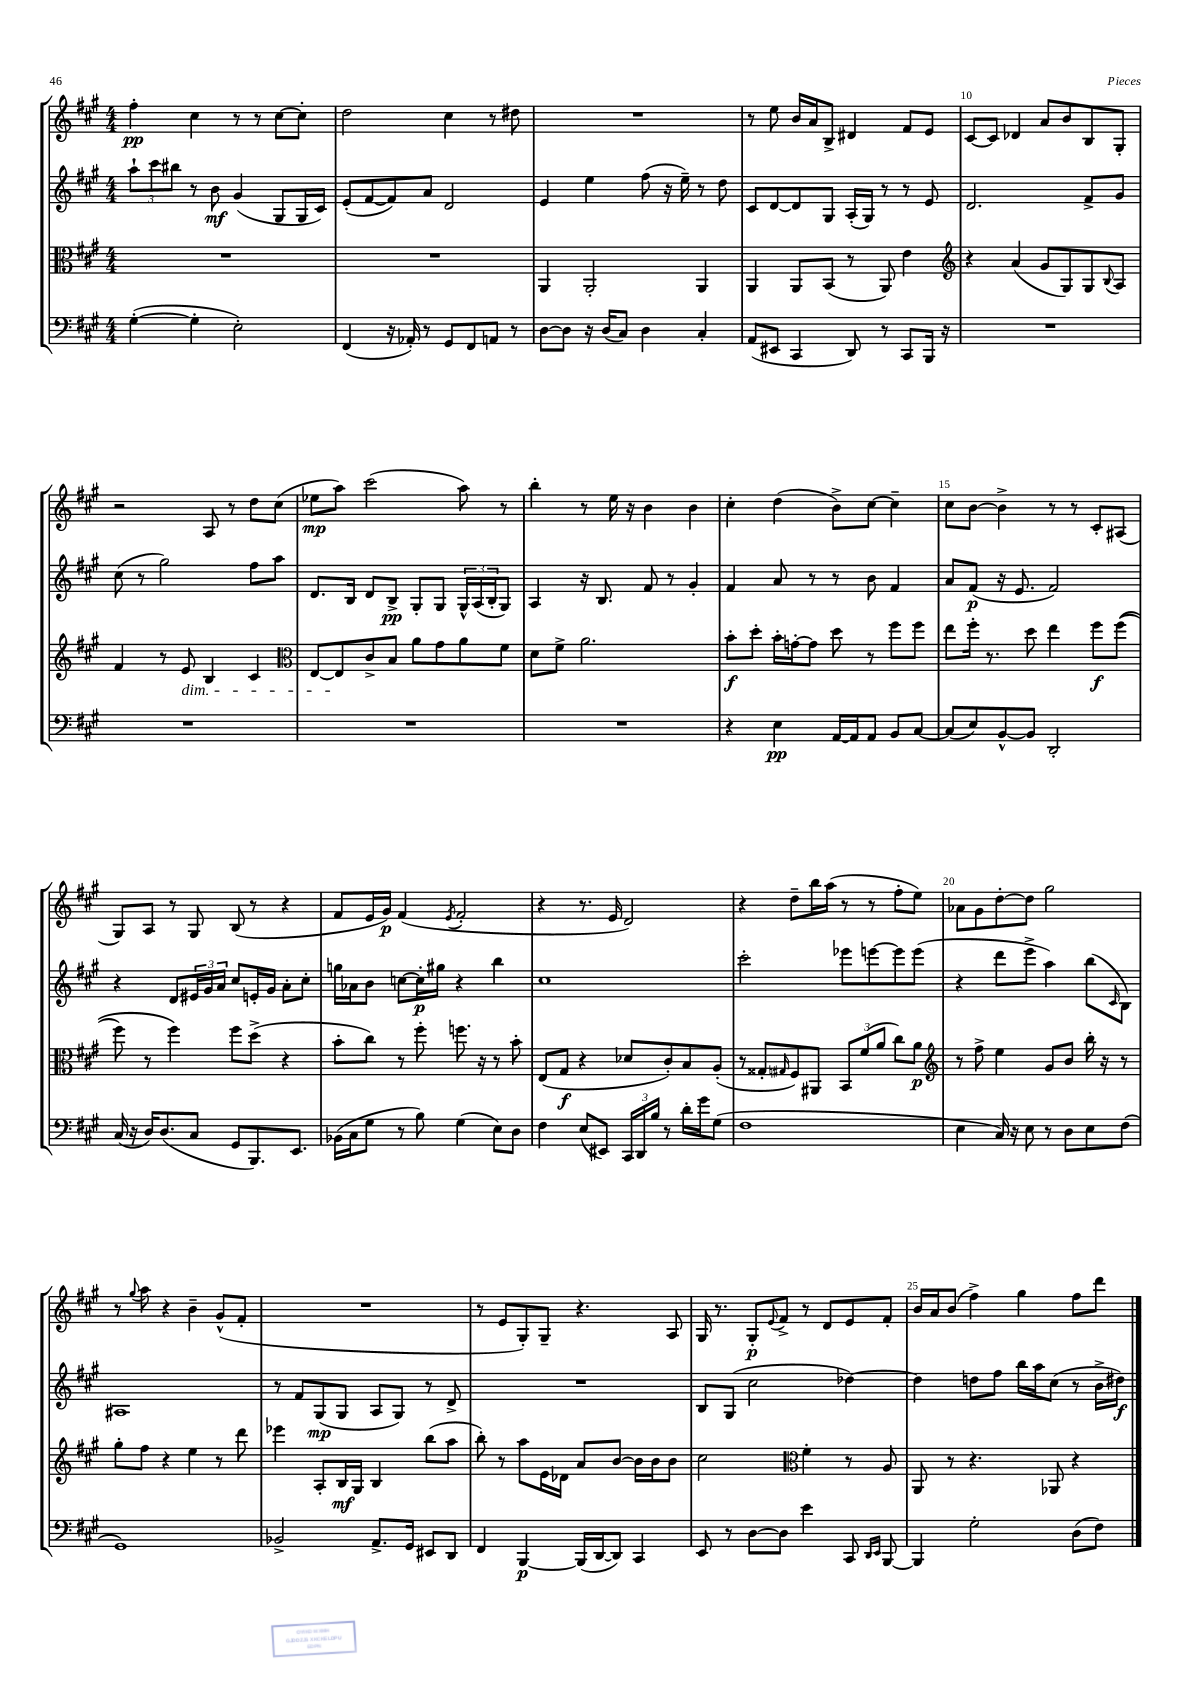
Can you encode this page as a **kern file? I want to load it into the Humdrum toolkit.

**kern	**dynam	**kern	**dynam	**kern	**dynam	**kern	**dynam
*part4	*part4	*part3	*part3	*part2	*part2	*part1	*part1
*staff4	*staff4	*staff3	*staff3	*staff2	*staff2	*staff1	*staff1
*clefF4	*	*clefC3	*	*clefG2	*	*clefG2	*
*k[f#c#g#]	*	*k[f#c#g#]	*	*k[f#c#g#]	*	*k[f#c#g#]	*
*M4/4	*	*M4/4	*	*M4/4	*	*M4/4	*
=6	=6	=6	=6	=6	=6	=6	=6
([4G#'\	.	1r	.	12aa`\L	.	4ff#'\	pp
.	.	.	.	12ccc#\	.	.	.
.	.	.	.	12bb#X\J	.	.	.
4G#'\]	.	.	.	8r	.	4cc#\	.
.	.	.	.	8b\	mf	.	.
2E'\)	.	.	.	(4g#/	.	8r	.
.	.	.	.	.	.	8r	.
.	.	.	.	8G#/L	.	[8cc#\L	.
.	.	.	.	16G#/L	.	8cc#'\J]	.
.	.	.	.	16c#/JJ)	.	.	.
=7	=7	=7	=7	=7	=7	=7	=7
(4FF#/	.	1r	.	(8e'/L	.	2dd\	.
.	.	.	.	[8f#/	.	.	.
16r	.	.	.	8f#/])	.	.	.
16AA-X'/)	.	.	.	.	.	.	.
8r	.	.	.	8a/J	.	.	.
8GG#/L	.	.	.	2d/	.	4cc#\	.
8FF#/	.	.	.	.	.	.	.
8AAn/J	.	.	.	.	.	8r	.
8r	.	.	.	.	.	8dd#X\	.
=8	=8	=8	=8	=8	=8	=8	=8
[8D\L	.	4AA/	.	4e/	.	1r	.
8D\J]	.	.	.	.	.	.	.
16r	.	2AA'/	.	4ee\	.	.	.
(16D/KL	.	.	.	.	.	.	.
8C#/J)	.	.	.	.	.	.	.
4D\	.	.	.	(8ff#\	.	.	.
.	.	.	.	16r	.	.	.
.	.	.	.	16ee~\)	.	.	.
4C#'/	.	4AA/	.	8r	.	.	.
.	.	.	.	8dd\	.	.	.
=9	=9	=9	=9	=9	=9	=9	=9
(8AA/L	.	4AA/	.	8c#/L	.	8r	.
8EE#X/J	.	.	.	[8d/	.	8ee\	.
4CC#/	.	8AA/L	.	8d/]	.	16b/LL	.
.	.	.	.	.	.	16a/J	.
.	.	(8BB/J	.	8G#/J	.	8B^/J	.
8DD/)	.	8r	.	(16A'/LL	.	4d#X/	.
.	.	.	.	16G#/JJ)	.	.	.
8r	.	8AA/)	.	8r	.	.	.
8CC#/L	.	4e\	.	8r	.	8f#/L	.
16BBB/Jk	.	.	.	8e/	.	8e/J	.
16r	.	.	.	.	.	.	.
=10	=10	=10	=10	=10	=10	=10	=10
*	*	*clefG2	*	*	*	*	*
1r	.	4r	.	2.d/	.	[8c#/L	.
.	.	.	.	.	.	8c#/J]	.
.	.	(4a/	.	.	.	4d-X/	.
.	.	8g#/L	.	.	.	8a/L	.
.	.	8G#/)	.	.	.	8b/	.
.	.	8G#/	.	8f#^/L	.	8B/	.
.	.	8qqB/	.	.	.	.	.
.	.	8A/J	.	8g#/J	.	8G#'/J	.
!!LO:LB:g=z
=11	=11	=11	=11	=11	=11	=11	=11
1r	.	4f#/	.	(8cc#\	.	2r	.
.	.	.	.	8r	.	.	.
.	.	8r	.	2gg#\)	.	.	.
!	!	!LO:TX:b:i:t=dim.	!	!	!	!	!
.	.	8e/	.	.	.	.	.
.	.	4B/	.	.	.	8A/	.
.	.	.	.	.	.	8r	.
.	.	4c#/	.	8ff#\L	.	8dd\L	.
.	.	.	.	8aa\J	.	(8cc#\J	.
=12	=12	=12	=12	=12	=12	=12	=12
*	*	*clefC3	*	*	*	*	*
1r	.	[8E/L	.	8.d/L	.	8ee-X\L	mp
.	.	8E/]	.	.	.	8aa\J)	.
.	.	.	.	16B/Jk	.	.	.
.	.	8c#^/	.	8d/L	.	(2ccc#\	.
.	.	8B/J	.	8B^/J	pp	.	.
.	.	8a\L	.	8G#'/L	.	.	.
.	.	8g#\	.	8G#/J	.	.	.
.	.	8a\	.	24G#^^/LL	.	8aa\)	.
.	.	.	.	(24A/	.	.	.
.	.	.	.	24B'/J	.	.	.
.	.	8f#\J	.	8G#/J)	.	8r	.
=13	=13	=13	=13	=13	=13	=13	=13
1r	.	8d\L	.	4A/	.	4bb'\	.
.	.	8f#^\J	.	.	.	.	.
.	.	2.a\	.	16r	.	8r	.
.	.	.	.	8.B/	.	.	.
.	.	.	.	.	.	16ee\	.
.	.	.	.	.	.	16r	.
.	.	.	.	8f#/	.	4b\	.
.	.	.	.	8r	.	.	.
.	.	.	.	4g#'/	.	4b\	.
=14	=14	=14	=14	=14	=14	=14	=14
4r	.	8b'\L	f	4f#/	.	4cc#'\	.
.	.	8dd'\J	.	.	.	.	.
4E\	pp	16b'\LL	.	8a/	.	(4dd\	.
.	.	[16gn'\J	.	.	.	.	.
.	.	8g\J]	.	8r	.	.	.
[16AA/LL	.	8dd\	.	8r	.	8b^\L)	.
16AA/J]	.	.	.	.	.	.	.
8AA/J	.	8r	.	8b\	.	[8cc#\J	.
8BB/L	.	8ff#\L	.	4f#/	.	4cc#~\]	.
[8C#/J	.	8ff#\J	.	.	.	.	.
=15	=15	=15	=15	=15	=15	=15	=15
(8C#/L]	.	8ee\L	.	8a/L	.	8cc#\L	.
8E/)	.	16ff#'\Jk	.	(8f#/J	p	[8b\J	.
.	.	8.r	.	.	.	.	.
[8BB^^/	.	.	.	16r	.	4b^\]	.
.	.	.	.	8.e/	.	.	.
8BB/J]	.	8dd\	.	.	.	.	.
2DD'/	.	4ee\	.	2f#/)	.	8r	.
.	.	.	.	.	.	8r	.
.	.	8ff#\L	f	.	.	8c#'/L	.
.	.	((8ff#\J	.	.	.	(8A#X/J	.
!!LO:LB:g=z
=16	=16	=16	=16	=16	=16	=16	=16
(16C#/	.	8ff#\)	.	4r	.	8G#/L)	.
16r	.	.	.	.	.	.	.
16D/KL)	.	8r	.	.	.	8A/J	.
(8.D/	.	.	.	.	.	.	.
.	.	4ff#\)	.	8d/L	.	8r	.
8C#/J	.	.	.	24e#X/L	.	8G#/	.
.	.	.	.	24g#/	.	.	.
.	.	.	.	24a/JJ	.	.	.
8GG#/L	.	8ff#\L	.	8cc#/L	.	(8B/	.
8.BBB/)	.	(8dd^\J	.	16en'/L	.	8r	.
.	.	.	.	16g#/JJ	.	.	.
.	.	4r	.	8a'\L	.	4r	.
8.EE/J	.	.	.	.	.	.	.
.	.	.	.	8cc#'\J	.	.	.
=17	=17	=17	=17	=17	=17	=17	=17
(16BB-X\LL	.	8b'\L	.	16ggn\LL	.	8f#/L	.
16C#\J	.	.	.	16a-X\J	.	.	.
8G#\J	.	8cc#\J)	.	8b\J	.	16e/L	.
.	.	.	.	.	.	16g#/JJ)	p
8r	.	8r	.	[8ccn\L	.	(4f#/	.
8B\)	.	8ff#'\	.	16cc'\L]	p	.	.
.	.	.	.	16gg#X\JJ	.	.	.
.	.	.	.	.	.	8qe/	.
(4G#\	.	8.ffn\	.	4r	.	2f#'/	.
.	.	16r	.	.	.	.	.
8E\L)	.	8r	.	4bb\	.	.	.
8D\J	.	8b'\	.	.	.	.	.
=18	=18	=18	=18	=18	=18	=18	=18
4F#\	.	(8E/L	.	1cc#	.	4r	.
.	.	8G#/J	f	.	.	.	.
(8E/L	.	4r	.	.	.	8.r	.
8EE#X/J)	.	.	.	.	.	.	.
.	.	.	.	.	.	16e/	.
24CC#/LL	.	8d-X/L	.	.	.	2d/)	.
24DD/	.	.	.	.	.	.	.
24B/JJ	.	.	.	.	.	.	.
8r	.	8c#'/)	.	.	.	.	.
16d'\LL	.	8B/	.	.	.	.	.
16g#\J	.	.	.	.	.	.	.
(8G#\J	.	(8A'/J	.	.	.	.	.
=19	=19	=19	=19	=19	=19	=19	=19
1F#	.	8r	.	2ccc#'\	.	4r	.
.	.	8G##X'/L	.	.	.	.	.
.	.	16qqG#X/	.	.	.	.	.
.	.	8F#/)	.	.	.	8dd~\L	.
.	.	8AA#X/J	.	.	.	16bb\L	.
.	.	.	.	.	.	(16aa\JJ	.
.	.	12BB/L	.	8eee-X\L	.	8r	.
.	.	(12f#/	.	.	.	.	.
.	.	.	.	[8eeen\	.	8r	.
.	.	12a/J	.	.	.	.	.
.	.	8cc#\L)	.	8eee\]	.	8ff#'\L	.
.	.	8a\J	p	(8eee\J	.	8ee\J)	.
=20	=20	=20	=20	=20	=20	=20	=20
*	*	*clefG2	*	*	*	*	*
4E\	.	8r	.	4r	.	8a-X\L	.
.	.	8ff#^\	.	.	.	8g#\	.
16C#/)	.	4ee\	.	8ddd\L	.	[8dd'\	.
16r	.	.	.	.	.	.	.
8E\	.	.	.	8eee^\J	.	8dd\J]	.
8r	.	8g#/L	.	4aa\)	.	2gg#\	.
8D\L	.	8b/J	.	.	.	.	.
8E\	.	16bb'\	.	(8bb\L	.	.	.
.	.	16r	.	.	.	.	.
.	.	.	.	16qqc#/	.	.	.
(8F#\J	.	8r	.	8B\J)	.	.	.
!!LO:LB:g=z
=21	=21	=21	=21	=21	=21	=21	=21
1GG#)	.	8gg#'\L	.	1A#X	.	8r	.
.	.	.	.	.	.	8qqgg#/	.
.	.	8ff#\J	.	.	.	8aa\	.
.	.	4r	.	.	.	4r	.
.	.	4ee\	.	.	.	4b~\	.
.	.	8r	.	.	.	(8g#^^/L	.
.	.	8ddd\	.	.	.	8f#'/J	.
=22	=22	=22	=22	=22	=22	=22	=22
2BB-X^/	.	4eee-X\	.	8r	.	1r	.
.	.	.	.	8f#/L	.	.	.
.	.	8A'/L	.	(8G#/	mp	.	.
.	.	16B/L	mf	8G#/J	.	.	.
.	.	16G#/JJ	.	.	.	.	.
8.AA^/L	.	4B/	.	8A/L	.	.	.
.	.	.	.	8G#/J)	.	.	.
16GG#/Jk	.	.	.	.	.	.	.
8EE#X/L	.	(8bb\L	.	8r	.	.	.
8DD/J	.	8aa\J	.	8d^/	.	.	.
=23	=23	=23	=23	=23	=23	=23	=23
4FF#/	.	8bb'\)	.	1r	.	8r	.
.	.	8r	.	.	.	8e/L	.
[4BBB/	p	8aa\L	.	.	.	8G#'/)	.
.	.	16e\L	.	.	.	8G#~/J	.
.	.	16d-X\JJ	.	.	.	.	.
(16BBB/LL]	.	8a/L	.	.	.	4.r	.
[16DD/J	.	.	.	.	.	.	.
8DD/J])	.	[8b/J	.	.	.	.	.
4CC#/	.	16b\LL]	.	.	.	.	.
.	.	16b\J	.	.	.	.	.
.	.	8b\J	.	.	.	8A/	.
=24	=24	=24	=24	=24	=24	=24	=24
8EE/	.	2cc#\	.	8B/L	.	16G#/	.
.	.	.	.	.	.	8.r	.
8r	.	.	.	(8G#/J	.	.	.
[8D\L	.	.	.	2cc#\	.	8G#'/L	p
.	.	.	.	.	.	8qqe/	.
8D\J]	.	.	.	.	.	8f#^/J	.
*	*	*clefC3	*	*	*	*	*
4e\	.	4f#'\	.	.	.	8r	.
.	.	.	.	.	.	8d/L	.
8CC#/	.	8r	.	[4dd-X\)	.	8e/	.
16qqDD/LL	.	.	.	.	.	.	.
16qqEE/JJ	.	.	.	.	.	.	.
[8BBB/	.	8A/	.	.	.	8f#'/J	.
=25	=25	=25	=25	=25	=25	=25	=25
4BBB/]	.	8AA/	.	4dd-\]	.	16b/LL	.
.	.	.	.	.	.	16a/J	.
.	.	8r	.	.	.	(8b/J	.
2G#'\	.	4.r	.	8ddn\L	.	4ff#^\)	.
.	.	.	.	8ff#\J	.	.	.
.	.	.	.	16bb\LL	.	4gg#\	.
.	.	.	.	16aa\J	.	.	.
.	.	8AA-X/	.	(8cc#\J	.	.	.
(8D\L	.	4r	.	8r	.	8ff#\L	.
8F#\J)	.	.	.	16b^\LL	.	8ddd\J	.
.	.	.	.	16dd#X\JJ)	f	.	.
==	==	==	==	==	==	==	==
*-	*-	*-	*-	*-	*-	*-	*-
